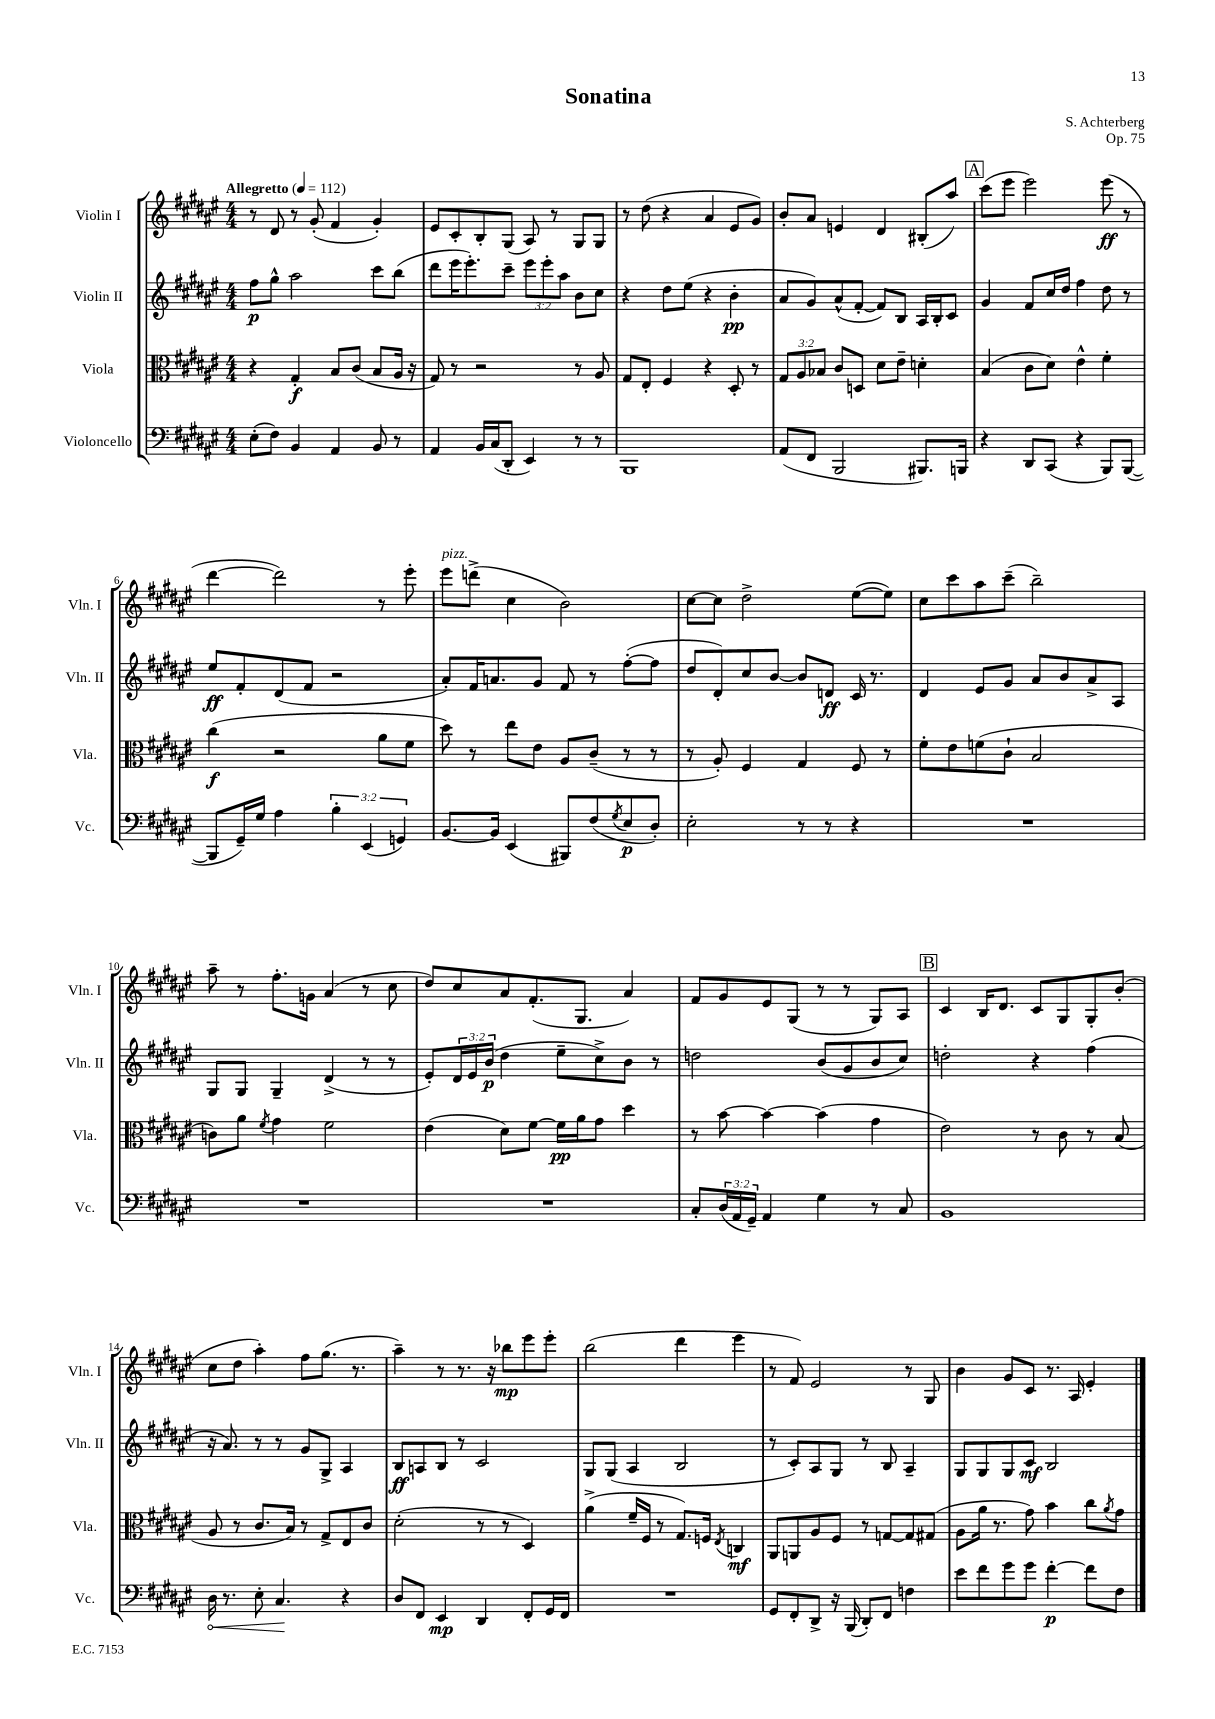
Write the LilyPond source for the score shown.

\header { title = "Sonatina" composer = "S. Achterberg" opus = "Op. 75" }
<<
\new StaffGroup <<
\new Staff = "s0" \with { instrumentName = "Violin I" shortInstrumentName = "Vln. I" } {
    \clef treble \key fis \major \numericTimeSignature \time 4/4 \tempo "Allegretto" 4 = 112
    r8 dis'8 r8 gis'8-.( fis'4 gis'4-.) |
    eis'8 cis'8-. b8-. gis8( ais8) r8 gis8 gis8 |
    r8 dis''8( r4 ais'4 eis'8 gis'8) |
    b'8-. ais'8 e'4 dis'4 bis8-.( ais''8) |
    \mark \markup { \box "A" } cis'''8( eis'''8 eis'''2) eis'''8\ff( r8 |
    dis'''4~ dis'''2) r8 eis'''8-. |
    eis'''8^\markup { \italic "pizz." } d'''8->( cis''4 b'2) |
    cis''8~ cis''8 dis''2-> eis''8~( eis''8) |
    cis''8 cis'''8 ais''8 cis'''8--( b''2--) |
    ais''8-- r8 fis''8.-. g'16 ais'4( r8 cis''8 |
    dis''8) cis''8 ais'8 fis'8.-.( gis8. ais'4) |
    fis'8 gis'8 eis'8 gis8( r8 r8 gis8) ais8 |
    \mark \markup { \box "B" } cis'4 b16 dis'8. cis'8 gis8 gis8-. b'8-.( |
    cis''8 dis''8 ais''4-.) fis''8 gis''8.( r8. |
    ais''4--) r8 r8. r16 bes''8\mp eis'''8 eis'''8-. |
    b''2( dis'''4 eis'''4 |
    r8 fis'8) eis'2 r8 gis8 |
    b'4 gis'8 cis'8 r8. ais16 eis'4-. \bar "|." |
}
\new Staff = "s1" \with { instrumentName = "Violin II" shortInstrumentName = "Vln. II" } {
    \clef treble \key fis \major \numericTimeSignature \time 4/4 \override Staff.TupletNumber.text = #tuplet-number::calc-fraction-text
    fis''8\p gis''8-^ ais''2 cis'''8 b''8( |
    dis'''8 eis'''16 eis'''8.-.) cis'''8-- \tuplet 3/2 { eis'''8 eis'''8-. ais''8 } b'8 cis''8 |
    r4 dis''8 eis''8( r4 b'4-.\pp |
    ais'8 gis'8) ais'8-^( fis'8~-. fis'8) b8 ais16 b16-. cis'8 |
    \mark \markup { \box "A" } gis'4 fis'8 cis''16 dis''16 fis''4 dis''8 r8 |
    eis''8\ff fis'8-. dis'8( fis'8 r2 |
    ais'8-.) fis'16 a'8. gis'8 fis'8 r8 fis''8~-.( fis''8 |
    dis''8 dis'8-.) cis''8 b'8~ b'8 d'8\ff cis'16 r8. |
    dis'4 eis'8 gis'8 ais'8 b'8 ais'8-> ais8 |
    gis8 gis8 gis4-- dis'4->( r8 r8 |
    eis'8-.) \tuplet 3/2 { dis'16 eis'16 b'16\p( } dis''4 eis''8-- cis''8->) b'8 r8 |
    d''2 b'8( gis'8 b'8 cis''8) |
    \mark \markup { \box "B" } d''2-. r4 fis''4( |
    r16 ais'8.) r8 r8 gis'8 gis8-> ais4 |
    b8\ff a8 b8 r8 cis'2 |
    gis8 gis8( ais4 b2 |
    r8 cis'8-.) ais8 gis8 r8 b8 ais4-- |
    gis8 gis8 gis8 cis'8\mf b2 \bar "|." |
}
\new Staff = "s2" \with { instrumentName = "Viola" shortInstrumentName = "Vla." } {
    \clef alto \key fis \major \numericTimeSignature \time 4/4 \override Staff.TupletNumber.text = #tuplet-number::calc-fraction-text
    r4 gis4-.\f b8 cis'8( b8 ais16 r16 |
    gis8) r8 r2 r8 ais8 |
    gis8 eis8-. fis4 r4 dis8-. r8 |
    \tuplet 3/2 { gis8 ais8 bes8 } cis'8 d8 dis'8 eis'8-- d'4-. |
    \mark \markup { \box "A" } b4( cis'8 dis'8) eis'4-^ fis'4-. |
    cis''4\f( r2 ais'8 fis'8 |
    dis''8) r8 eis''8 eis'8 ais8 cis'8--( r8 r8 |
    r8 ais8-.) fis4 gis4 fis8 r8 |
    fis'8-. eis'8 f'8( cis'8-! b2 |
    c'8) ais'8 \acciaccatura { fis'8 } gis'4 fis'2 |
    eis'4( dis'8) fis'8~ fis'16\pp ais'16 gis'8 dis''4 |
    r8 b'8~ b'4~ b'4( gis'4 |
    \mark \markup { \box "B" } eis'2) r8 cis'8 r8 b8( |
    ais8 r8 cis'8. b16) r8 gis8-> eis8 cis'8 |
    dis'2-.( r8 r8 dis4) |
    ais'4->( fis'16-- fis16 r8 gis8.) f16 \acciaccatura { eis8 } c4\mf |
    ais,8 a,8 ais8 fis8 r8 g8~ g8 gis8( |
    ais8 ais'16 r8. gis'8) b'4 cis''8 \acciaccatura { ais'8 } gis'8 \bar "|." |
}
\new Staff = "s3" \with { instrumentName = "Violoncello" shortInstrumentName = "Vc." } {
    \clef bass \key fis \major \numericTimeSignature \time 4/4 \override Staff.TupletNumber.text = #tuplet-number::calc-fraction-text
    eis8-.( fis8) b,4 ais,4 b,8 r8 |
    ais,4 b,16 cis16( dis,8-. eis,4) r8 r8 |
    b,,1 |
    ais,8( fis,8 b,,2 bis,,8.) b,,16 |
    \mark \markup { \box "A" } r4 dis,8 cis,8( r4 b,,8) b,,8~( |
    b,,8 gis,16--) gis16 ais4 \tuplet 3/2 { b4-. eis,4( g,4) } |
    b,8.~ b,16 eis,4( bis,,8) fis8( \acciaccatura { gis8 } eis8\p dis8-.) |
    eis2-. r8 r8 r4 |
    R1 |
    R1 |
    R1 |
    cis8-. \tuplet 3/2 { dis16( ais,16 gis,16--) } ais,4 gis4 r8 cis8 |
    \mark \markup { \box "B" } b,1 |
    \once \override Hairpin.circled-tip = ##t dis16\< r8. eis8-. cis4.\! r4 |
    dis8 fis,8 eis,4\mp dis,4 fis,8-. gis,16 fis,16 |
    R1 |
    gis,8 fis,8-. dis,8-> r16 b,,16( dis,8-.) fis,8 f4 |
    eis'8 fis'8 gis'8 gis'8 fis'4~-.\p fis'8 fis8 \bar "|." |
}
>>
>>
